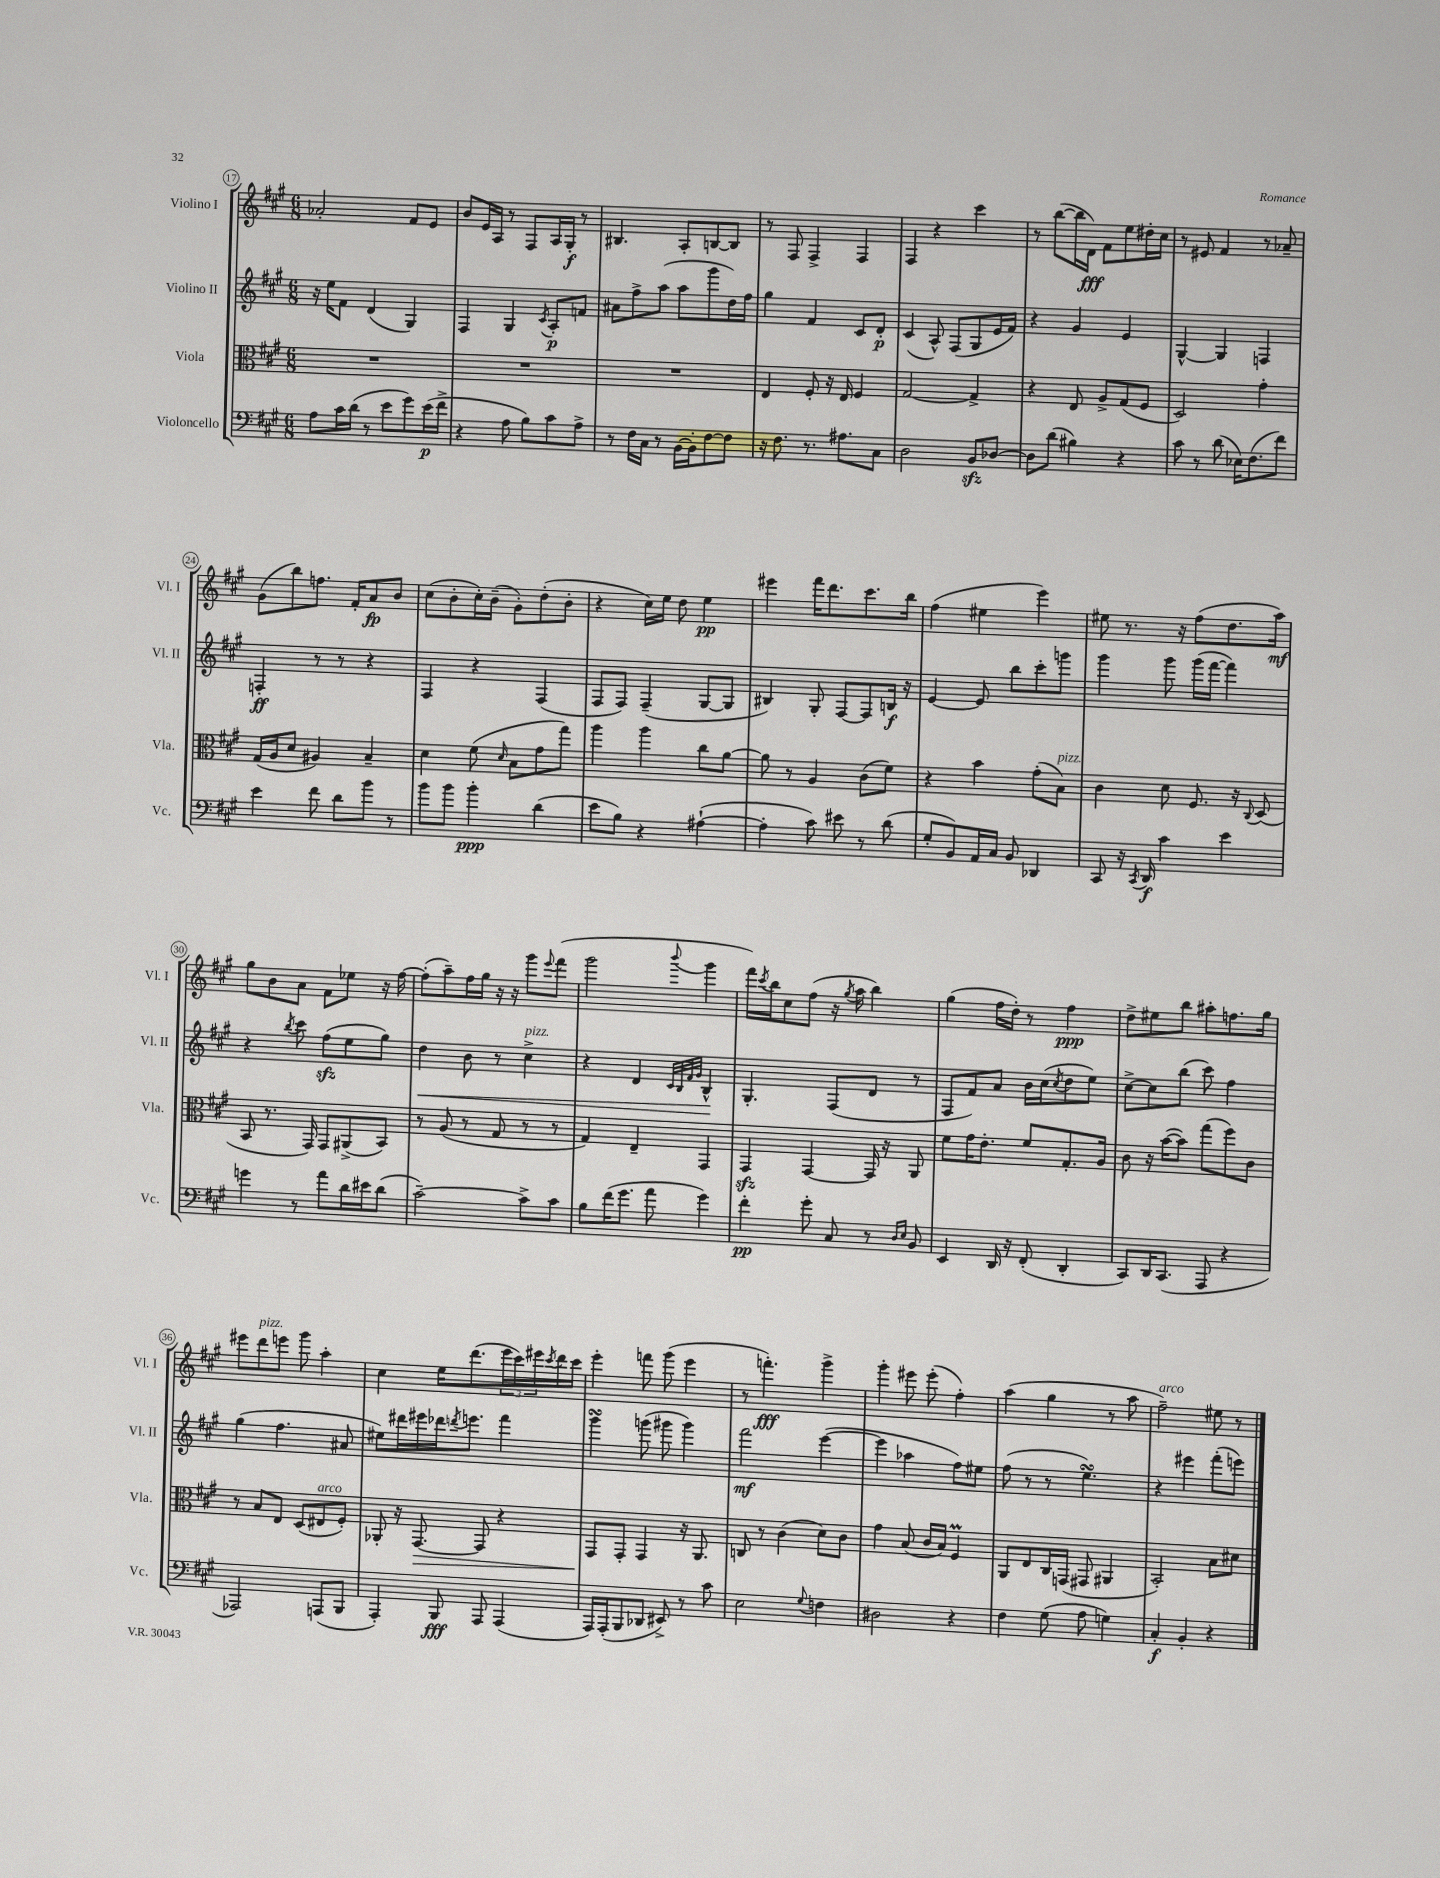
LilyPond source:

<<
\new StaffGroup <<
\new Staff = "s0" \with { instrumentName = "Violino I" shortInstrumentName = "Vl. I" } {
    \clef treble \key a \major \numericTimeSignature \time 6/8
    aes'2-. fis'8 e'8 |
    b'8 e'16 a16 r8 fis8 a16 gis16-.\f r8 |
    bis4. a8-. b8~ b8 |
    r8 fis8 fis4-> fis4 |
    fis4 r4 cis'''4 |
    r8 b''8~( b''16 d'16\fff) fis'8 e''8 dis''16-. cis''16 |
    r8 eis'8 fis'4 r8 aes'8-- |
    gis'8( b''8) f''8. fis'16-. a'8\fp b'8 |
    cis''8( b'8-. cis''16-.) b'16--( gis'8-.) d''8-.( b'8-. |
    r4 cis''16) e''16 d''8 e''4\pp |
    eis'''4 fis'''16 d'''8. cis'''8. b''16 |
    fis''4( eis''4 e'''4) |
    eis''8 r8. r16 fis''8( d''8. a''16\mf) |
    gis''8 b'8 a'8 fis'8 ees''8 r16 fis''16~ |
    fis''8-.( a''8--) fis''16 gis''16 r16 r16 gis'''8 \appoggiatura { e'''8 } fis'''8( |
    gis'''2 \appoggiatura { b'''8 } gis'''4 |
    fis'''16) \acciaccatura { cis'''8 } b''16 cis''8 fis''8( r16 \acciaccatura { gis''8 } a''16 b''4) |
    gis''4( fis''16 d''16-.) r8 fis''4\ppp |
    d''8-> eis''8 b''8 ais''8-. f''8. gis''16 |
    eis'''8 d'''8^\markup { \italic "pizz." } e'''8 gis'''8 a''4-. |
    cis''4 e''16 d'''8.( \tuplet 3/2 { e'''16 cis'''16) eis'''16 } \acciaccatura { cis'''8 } d'''16 cis'''16 |
    e'''4-. f'''8 gis'''8( e'''4 |
    r8 f'''4.-.\fff) gis'''4-> |
    gis'''4-. eis'''8 eis'''8-.( fis''4-.) |
    a''4( gis''4 r8 a''8 |
    fis''2--^\markup { \italic "arco" }) eis''8 r8 \bar "|." |
}
\new Staff = "s1" \with { instrumentName = "Violino II" shortInstrumentName = "Vl. II" } {
    \clef treble \key a \major \numericTimeSignature \time 6/8
    r16 e''16 fis'8 d'4( gis4) |
    fis4 gis4 \acciaccatura { cis'8 } a8-.\p f'8 |
    ais'8 fis''8-> a''8( a''8 gis'''8 d''16) fis''16 |
    gis''4 fis'4 cis'8 d'8-.\p |
    cis'4( a8-^) fis8( gis8 e'16 fis'16) |
    r4 gis'4 e'4 |
    gis4~-^ gis4 f4 |
    f4-.\ff r8 r8 r4 |
    fis4 r4 fis4( |
    fis8 fis8) fis4--( gis8~ gis8 |
    bis4) gis8-. fis8~ fis8 b16\f r16 |
    e'4~ e'8 b''8 cis'''8-. g'''8 |
    gis'''4 gis'''8 gis'''16( fis'''16~ fis'''4) |
    r4 \acciaccatura { b''8 } cis'''8 fis''8\sfz( e''8 gis''8) |
    d''4\< b'8 r8 cis''4->^\markup { \italic "pizz." } |
    r4 d'4 \grace { cis'32 b32 fis'32 gis'32 } b4-^\! |
    gis4.-. fis8( d'8 r8 |
    fis8 fis'8) a'8 b'16 cis''16( \acciaccatura { cis''8 } d''8 e''8) |
    cis''8~-> cis''8 b''8( cis'''8) fis''4 |
    gis''4( fis''4. ais'8 |
    eis''8) dis'''16 eis'''16 des'''16 \acciaccatura { d'''8 } e'''8. fis'''4 |
    gis'''4\turn g'''8( gis'''8 gis'''4) |
    fis'''2\mf e'''4~( |
    e'''4 aes''4 fis''8) eis''8 |
    fis''8( r8 r8 e''4.\turn) |
    r4 eis'''4 fis'''8-.( e'''8) \bar "|." |
}
\new Staff = "s2" \with { instrumentName = "Viola" shortInstrumentName = "Vla." } {
    \clef alto \key a \major \numericTimeSignature \time 6/8
    R2. |
    R2. |
    R2. |
    e4 fis8-. r16 e16 fis4 |
    gis2~ gis4-> |
    r4 e8 a8-> gis8( fis8 |
    d2) gis'4-. |
    gis16( a16 d'8 ais4) b4-- |
    d'4 fis'8( \grace { d'16 } b8 gis'8 gis''8) |
    a''4 a''4 cis''8 a'8~ |
    a'8 r8 a4 cis'8( fis'8) |
    r4 b'4 gis'8-.( b8^\markup { \italic "pizz." }) |
    cis'4 d'8 fis8. r16 \appoggiatura { cis8 } d8( |
    b,8 r8. gis,16) gis,8 ais,8->( b,8) |
    r8 a8( r8 gis8 r8 r8 |
    gis4) e4-- gis,4 |
    gis,4\sfz gis,4~ gis,16 r16 a,8 |
    fis'8 gis'16 e'8.-. fis'8 gis8.-. a16 |
    cis'8 r16 b'16~( b'8) gis''8( fis''8) cis'8 |
    r8 b8 e8 d8( eis8^\markup { \italic "arco" } fis8-.) |
    aes,8-. r16 gis,8.~\> gis,8 r4 |
    gis,8\! gis,8-. gis,4 r16 a,8. |
    c8 r8 cis'4( d'8) cis'8 |
    gis'4 b8( cis'16 b16) fis4\prall |
    a,8 e8 cis16 g,16( gis,8 ais,4 |
    b,2-.) b8 dis'8 \bar "|." |
}
\new Staff = "s3" \with { instrumentName = "Violoncello" shortInstrumentName = "Vc." } {
    \clef bass \key a \major \numericTimeSignature \time 6/8
    a8 cis'16 d'16( r8 e'8 gis'8) e'16\p( fis'16-> |
    r4 a8 b8) cis'8 a8-> |
    r8 fis16 cis16 r8 b,16~ b,16-. fis8~ fis8 |
    r16 fis8. r8. ais8. cis8 |
    d2 b,8\sfz des8~ |
    des8 d'8( bis4) r4 |
    cis'8 r8 d'8( ees16) fis8.( fis'8) |
    e'4 fis'8 d'8 b'8 r8 |
    b'8 b'8 b'4-.\ppp d'4( |
    e'8 b8) r4 ais4~-!( |
    ais4-. cis'8) eis'8 r8 d'8( |
    gis8-. b,8) a,16 cis16 b,8 des,4 |
    cis,8 r16 \acciaccatura { cis,8 } d,16\f cis'4 e'4 |
    g'4 r8 a'8 d'16 eis'16 d'8( |
    cis'2~--) cis'8-> cis'8 |
    b8 fis'16( gis'8. a'8 gis'4) |
    fis'4-.\pp gis'8-. cis8 r8 \grace { d16 e16 } b,8 |
    e,4 d,16 r16 fis,8-.( d,4-. |
    cis,8) d,16 cis,8.( a,,8 r4 |
    aes,,2) a,,8( b,,8 |
    a,,4-.) b,,8\fff a,,8 a,,4( |
    a,,16) a,,16-.( b,,8 des,8 eis,8->) r8 cis'8 |
    e2 \appoggiatura { gis8 } f4 |
    dis2 r4 |
    fis4 gis8( a8 g4) |
    cis4-.\f b,4-. r4 \bar "|." |
}
>>
>>
\layout { \context { \Score currentBarNumber = #17 \override BarNumber.stencil = #(make-stencil-circler 0.1 0.3 ly:text-interface::print) } }
